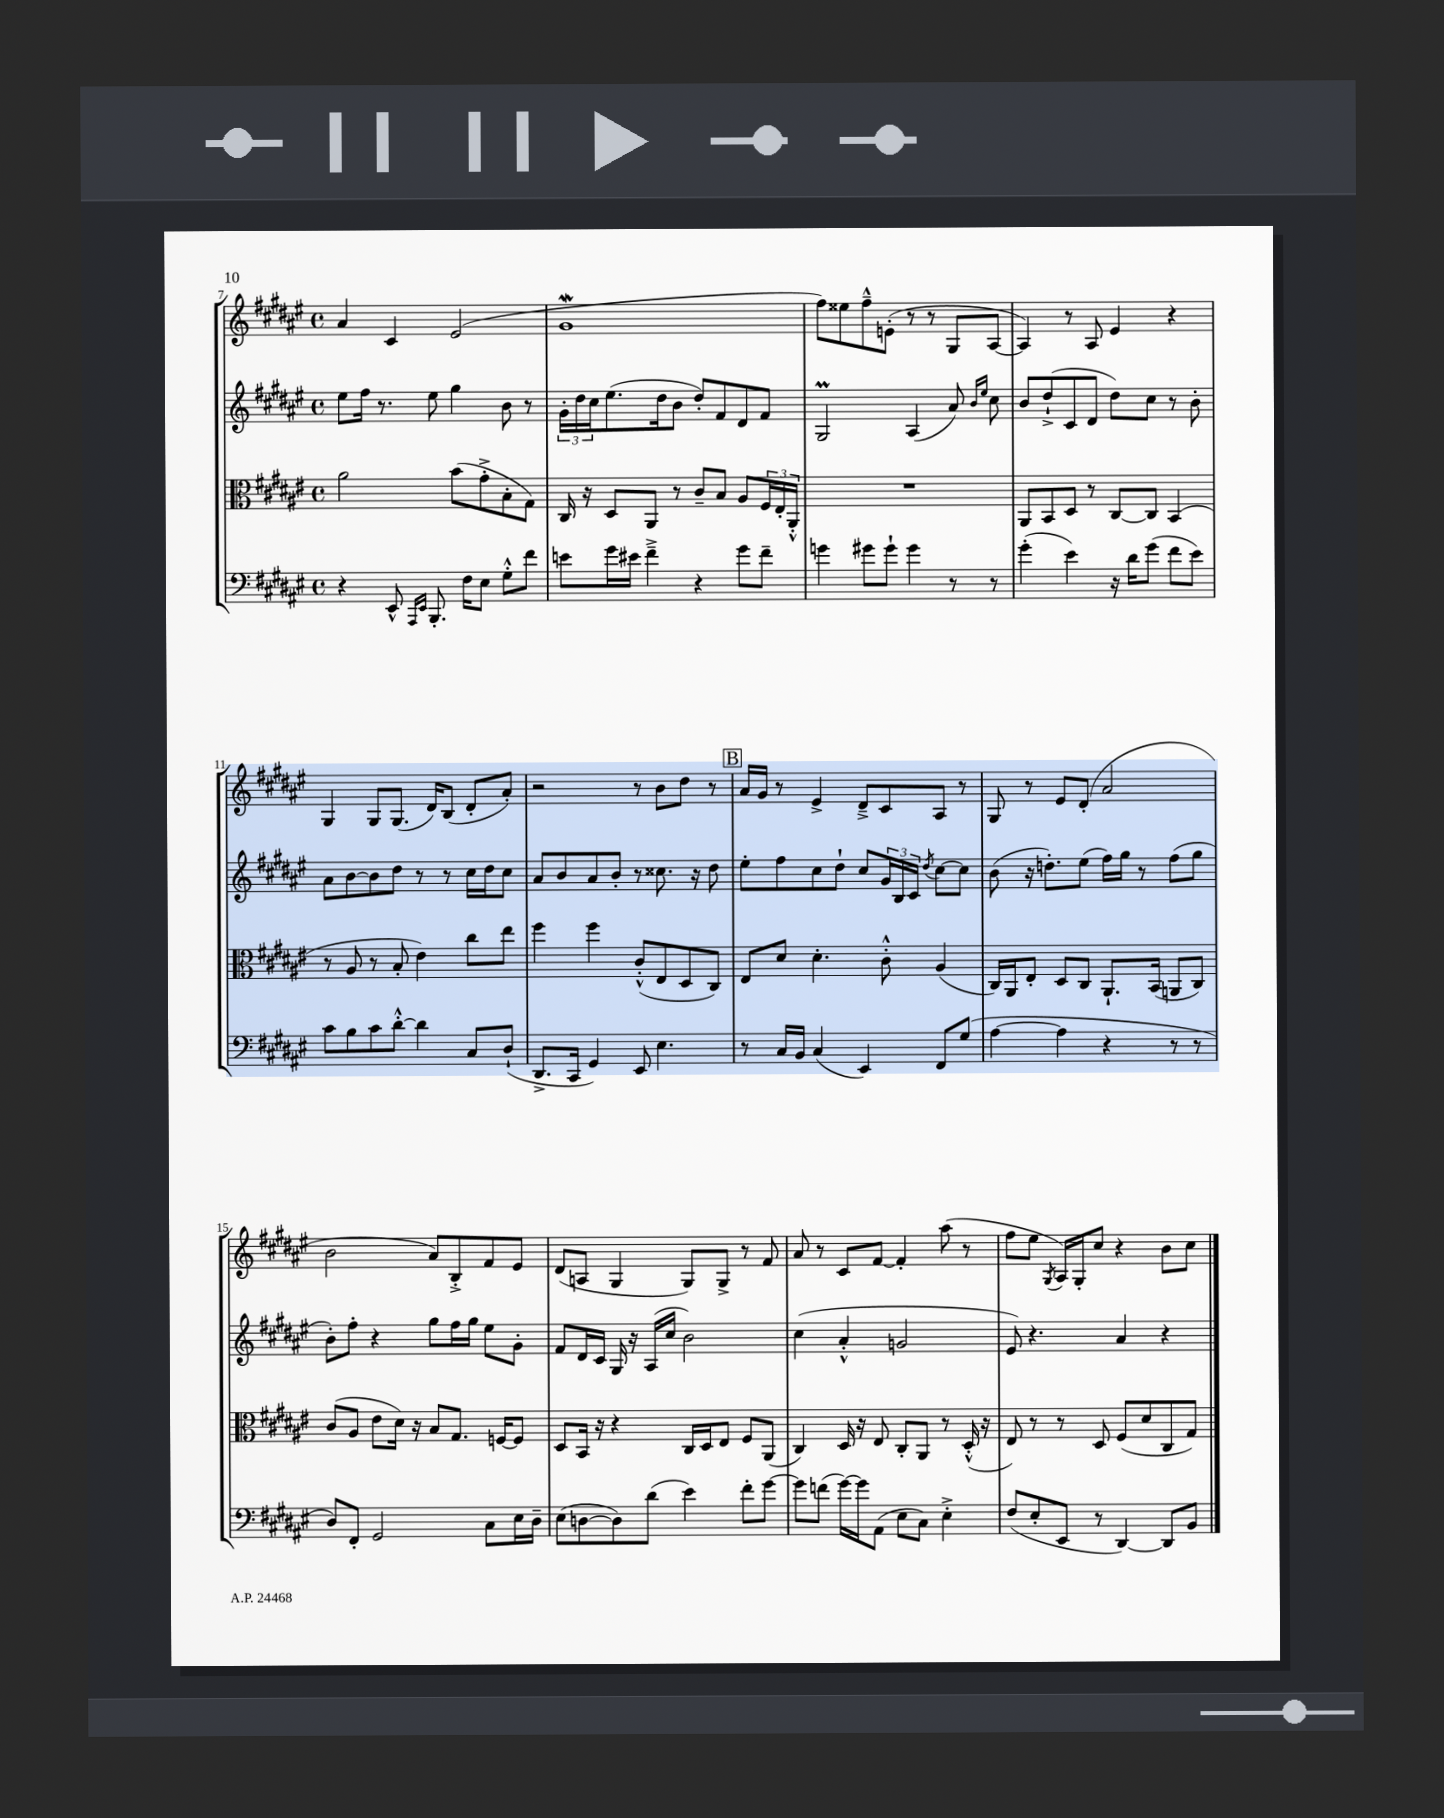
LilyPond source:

<<
\new StaffGroup <<
\new Staff = "s0" {
    \clef treble \key fis \major \defaultTimeSignature \time 4/4
    ais'4 cis'4 eis'2( |
    gis'1\mordent |
    fis''8) eisis''8 fis''8---^ e'8-.( r8 r8 gis8 ais8~ |
    ais4) r8 ais8 eis'4 r4 |
    gis4 gis8 gis8.( dis'16) b8( dis'8-. ais'8-.) |
    r2 r8 b'8 dis''8 r8 |
    \mark \markup { \box "B" } ais'16 gis'16 r8 eis'4-> dis'8---> cis'8 ais8 r8 |
    gis8 r8 eis'8 dis'8-.( ais'2 |
    b'2 ais'8) b8-.-> fis'8 eis'8 |
    dis'8( a8 gis4 gis8) gis8-> r8 fis'8 |
    ais'8 r8 cis'8 fis'8~ fis'4-. ais''8( r8 |
    fis''8 eis''8 \acciaccatura { gis8 } ais16) gis16-. cis''8 r4 b'8 cis''8 \bar "|." |
}
\new Staff = "s1" {
    \clef treble \key fis \major \defaultTimeSignature \time 4/4
    eis''8 fis''16 r8. eis''8 gis''4 b'8 r8 |
    \tuplet 3/2 { gis'16-. dis''16 cis''16 } eis''8.( dis''16 b'8 dis''8-.) fis'8 dis'8 fis'8 |
    gis2\prall ais4( ais'8) \grace { b'16 eis''16 } cis''8 |
    b'8 dis''8-!->( cis'8 dis'8 dis''8) cis''8 r8 b'8-. |
    ais'8 b'8~ b'8 dis''8 r8 r8 cis''16 dis''16 cis''8 |
    ais'8 b'8 ais'8 b'8-. r8 cisis''8. r16 dis''8 |
    \mark \markup { \box "B" } eis''8-. fis''8 cis''8 dis''8-! cis''8 \tuplet 3/2 { gis'16 b16 cis'16 } \acciaccatura { dis''8 } cis''8~ cis''8 |
    b'8( r16 d''8.-.) eis''8( fis''16) gis''16 r8 fis''8( gis''8 |
    b'8-.) fis''8-. r4 gis''8 fis''16 gis''16 eis''8 gis'8-. |
    fis'8 dis'16 cis'16 gis16 r16 ais16( cis''16 b'2) |
    cis''4( ais'4-.-^ g'2 |
    eis'8) r4. ais'4 r4 \bar "|." |
}
\new Staff = "s2" {
    \clef alto \key fis \major \defaultTimeSignature \time 4/4
    ais'2 b'8( gis'8-.-> b8-. gis8) |
    cis16 r16 dis8 ais,8 r8 cis'8-- b8 ais8 \tuplet 3/2 { fis16 eis16-. ais,16-.-^ } |
    R1 |
    ais,8 b,8 dis8 r8 cis8~ cis8 b,4( |
    r8 ais8 r8 b8-. eis'4) cis''8 eis''8 |
    fis''4 fis''4 cis'8-.-^( eis8 dis8 cis8) |
    \mark \markup { \box "B" } eis8 dis'8 dis'4.-. cis'8-.-^ ais4( |
    cis16) ais,16 eis8-. dis8 cis8 ais,8.-! b,16( a,8 cis8) |
    cis'8( ais8 eis'8 dis'16) r16 b8 gis8. f16~ f8 |
    dis8 b,16 r16 r4 cis16 dis16 eis8 fis8 ais,8( |
    cis4) dis16 r16 eis8 cis8-. ais,8 r8 dis16-.-^( r16 |
    eis8) r8 r8 dis8 fis8( dis'8 cis8 gis8) \bar "|." |
}
\new Staff = "s3" {
    \clef bass \key fis \major \defaultTimeSignature \time 4/4
    r4 eis,8-^ \grace { ais,,16 eis,16 } b,,8.-. fis16 eis8 gis8-.-^ fis'8 |
    e'8 gis'16 eis'16 fis'4---> r4 gis'8 fis'8-- |
    g'4 gis'8 gis'8-! gis'4 r8 r8 |
    gis'4-.( eis'4) r16 dis'16 gis'8( fis'8 eis'8) |
    cis'8 b8 cis'8 dis'8~-.-^ dis'4 cis8 dis8-!( |
    dis,8.-> cis,16 gis,4) eis,8 eis4. |
    \mark \markup { \box "B" } r8 cis16 b,16 cis4( eis,4) fis,8 gis8( |
    ais4~ ais4 r4 r8 r8 |
    dis8) fis,8-. gis,2 cis8 eis16 dis16-- |
    eis8( d8~ d8) dis'8( eis'4) fis'8-. gis'8~ |
    gis'8 f'8( gis'16~) gis'16 ais,8( eis8 cis8) eis4-.-> |
    fis8( eis8-. eis,8 r8 dis,4~) dis,8 b,8 \bar "|." |
}
>>
>>
\layout { \context { \Score currentBarNumber = #7 } }
